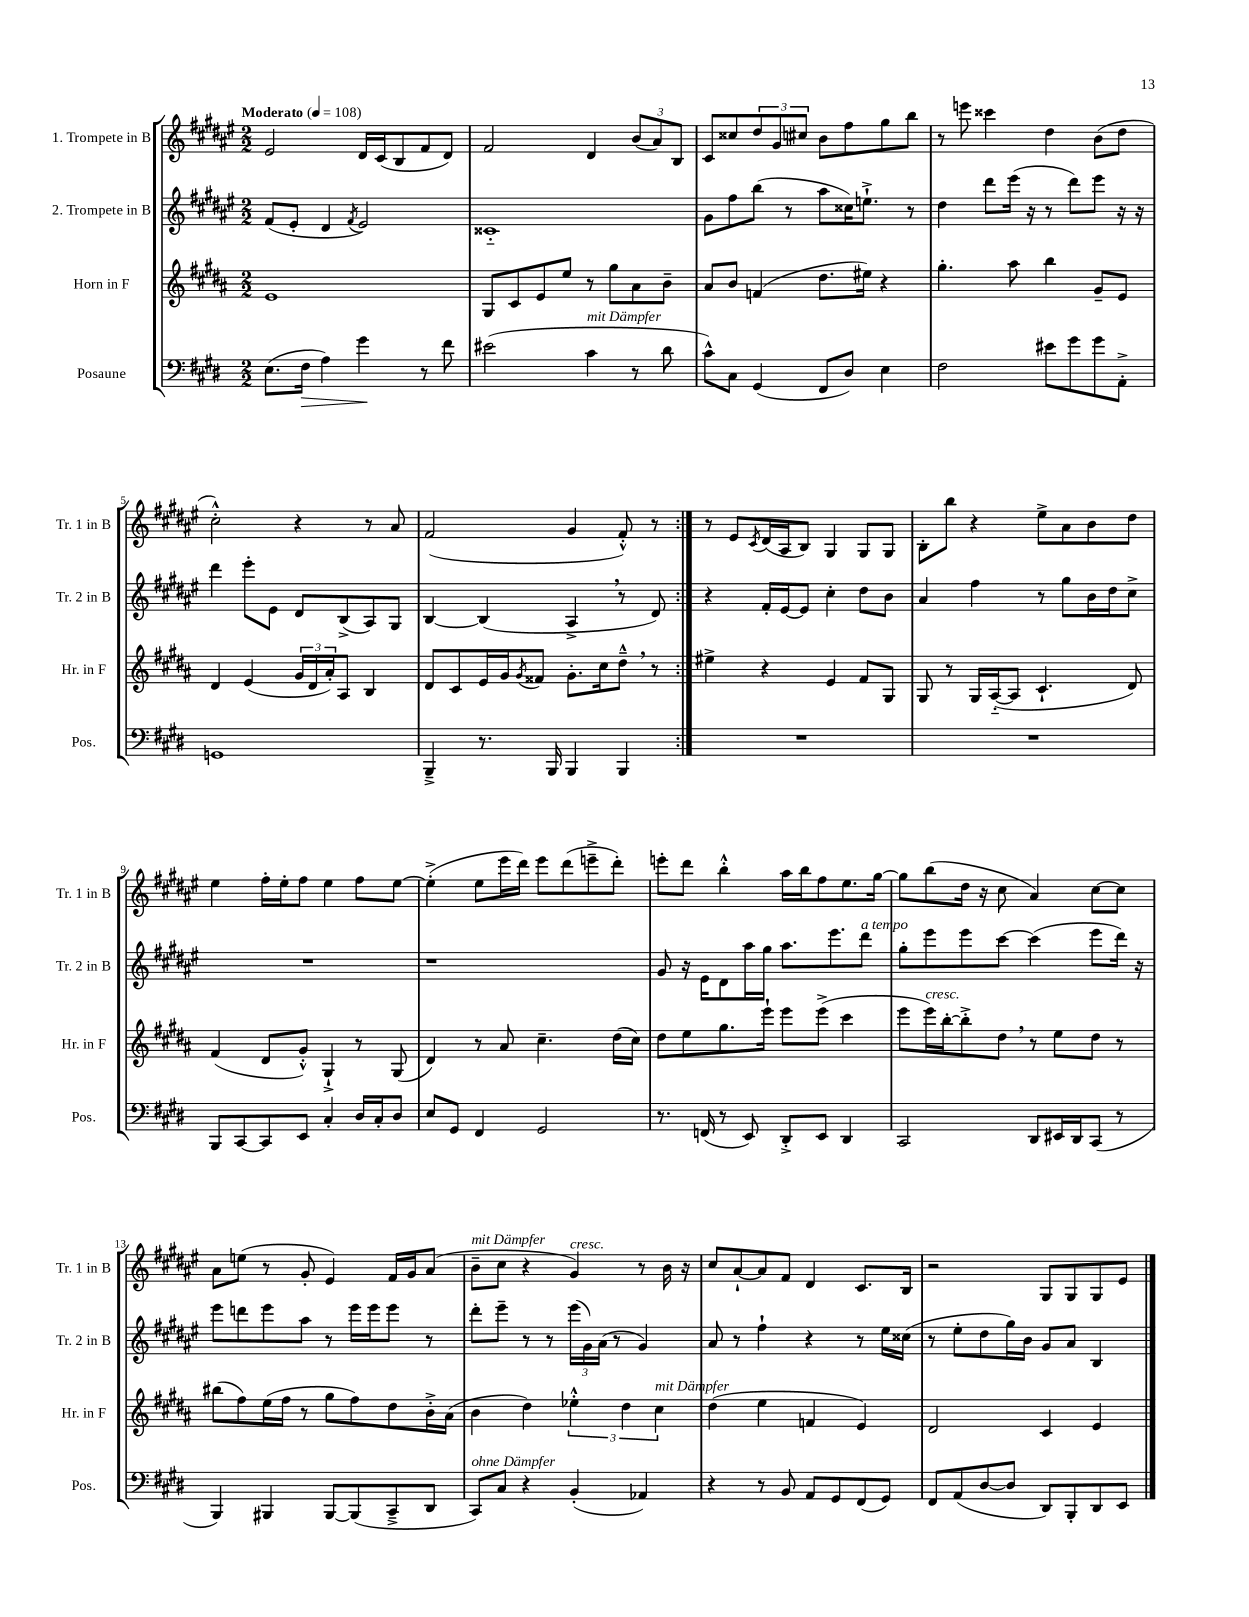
<<
\new StaffGroup <<
\new Staff = "s0" \with { instrumentName = "1. Trompete in B" shortInstrumentName = "Tr. 1 in B" } {
    \clef treble \key fis \major \numericTimeSignature \time 2/2 \tempo "Moderato" 4 = 108
    \repeat volta 2 { eis'2 dis'16 cis'16( b8 fis'8 dis'8) |
    fis'2 dis'4 \tuplet 3/2 { b'8( ais'8) b8 } |
    cis'8 cisis''8 \tuplet 3/2 { dis''8 gis'8 cis''8 } b'8 fis''8 gis''8 b''8 |
    r8 e'''8 cisis'''4 dis''4 b'8( dis''8 |
    cis''2-.-^) r4 r8 ais'8 |
    fis'2( gis'4 fis'8-.-^) r8 | }
    r8 eis'8 \acciaccatura { cis'8 } dis'16( ais16 b8) gis4 gis8 gis8 |
    b8-. b''8 r4 eis''8-> ais'8 b'8 dis''8 |
    eis''4 fis''16-. eis''16-. fis''8 eis''4 fis''8 eis''8~ |
    eis''4-.->( eis''8 eis'''16 dis'''16) eis'''8 dis'''8( e'''8---> dis'''8-.) |
    e'''8-. dis'''8 b''4-.-^ ais''16 b''16 fis''8 eis''8. gis''16~ |
    gis''8 b''8( dis''16 r16 cis''8 ais'4) cis''8~ cis''8 |
    ais'8 e''8( r8 gis'8-. eis'4) fis'16 gis'16 ais'8( |
    b'8--^\markup { \italic "mit Dämpfer" } cis''8 r4 gis'4^\markup { \italic "cresc." }) r8 b'16 r16 |
    cis''8 ais'8~-! ais'8 fis'8 dis'4 cis'8. b16 |
    r2 gis8 gis8 gis8 eis'8 \bar "|." |
}
\new Staff = "s1" \with { instrumentName = "2. Trompete in B" shortInstrumentName = "Tr. 2 in B" } {
    \clef treble \key fis \major \numericTimeSignature \time 2/2
    \repeat volta 2 { fis'8( eis'8-. dis'4 \acciaccatura { fis'8 } eis'2) |
    cisis'1-_ |
    gis'8 fis''8 b''8( r8 ais''8 cisis''16) e''8.-!-> r8 |
    dis''4 dis'''8 eis'''16( r16 r8 dis'''8) eis'''8 r16 r16 |
    dis'''4 eis'''8-. eis'8 dis'8 b8->( ais8) gis8 |
    b4~ b4( ais4-> \breathe r8 dis'8) | }
    r4 fis'16-. eis'16~ eis'8 cis''4-. dis''8 b'8 |
    ais'4 fis''4 r8 gis''8 b'16 dis''16 cis''8-> |
    R1 |
    r1 |
    gis'8 r16 eis'16 dis'8 ais''16 gis''16 ais''8. eis'''8. dis'''8^\markup { \italic "a tempo" } |
    gis''8-. eis'''8 eis'''8 cis'''8~ cis'''4( eis'''8 dis'''16) r16 |
    eis'''8 d'''8 eis'''8 ais''8 r8 eis'''16 eis'''16 eis'''8 r8 |
    dis'''8-. eis'''8-- r8 r8 \tuplet 3/2 { eis'''16( gis'16) ais'16( } r8 gis'4) |
    ais'8 r8 fis''4-! r4 r8 eis''16 cisis''16( |
    r8 eis''8-. dis''8 gis''16) b'16 gis'8 ais'8 b4 \bar "|." |
}
\new Staff = "s2" \with { instrumentName = "Horn in F" shortInstrumentName = "Hr. in F" } {
    \clef treble \key b \major \numericTimeSignature \time 2/2
    \repeat volta 2 { e'1 |
    gis8 cis'8 e'8 e''8 r8 gis''8 ais'8 b'8-- |
    ais'8 b'8 f'4( dis''8. eis''16) r4 |
    gis''4.-. ais''8 b''4 gis'8-- e'8 |
    dis'4 e'4( \tuplet 3/2 { gis'16 dis'16 ais'16-.) } ais8 b4 |
    dis'8 cis'8 e'16 gis'16 \acciaccatura { gis'8 } fisis'8 gis'8.-. cis''16 dis''8---^ \breathe r8 | }
    eis''4-> r4 e'4 fis'8 gis8 |
    gis8 r8 gis16 ais16~-_( ais8 cis'4.-! dis'8) |
    fis'4( dis'8 gis'8-.-^) gis4-!-> r8 gis8( |
    dis'4) r8 ais'8 cis''4.-- dis''16( cis''16) |
    dis''8 e''8 gis''8. e'''16-! e'''8 e'''8->( cis'''4 |
    e'''8 e'''16^\markup { \italic "cresc." }) b''16~-. b''8-.-> dis''8 \breathe r8 e''8 dis''8 r8 |
    bis''8( fis''8) e''16( fis''16 r8 gis''8 fis''8) dis''8 b'16-.-> ais'16( |
    b'4 dis''4) \tuplet 3/2 { ees''4-.-^ dis''4 cis''4^\markup { \italic "mit Dämpfer" } } |
    dis''4( e''4 f'4 e'4) |
    dis'2 cis'4 e'4 \bar "|." |
}
\new Staff = "s3" \with { instrumentName = "Posaune" shortInstrumentName = "Pos." } {
    \clef bass \key e \major \numericTimeSignature \time 2/2
    \repeat volta 2 { e8.( fis16\> a4) gis'4\! r8 fis'8 |
    eis'2( cis'4^\markup { \italic "mit Dämpfer" } r8 dis'8 |
    cis'8-^) cis8 gis,4( fis,8 dis8) e4 |
    fis2 eis'8 gis'8 gis'8 a,8-.-> |
    g,1 |
    b,,4---> r8. b,,16 b,,4 b,,4 | }
    R1 |
    R1 |
    b,,8 cis,8~ cis,8 e,8 cis4-. dis16 cis16-. dis8 |
    e8 gis,8 fis,4 gis,2 |
    r8. f,16( r8 e,8) dis,8-.-> e,8 dis,4 |
    cis,2 dis,8 eis,16 dis,16 cis,8( r8 |
    b,,4) bis,,4 bis,,8~ bis,,8( cis,8---> dis,8 |
    cis,8^\markup { \italic "ohne Dämpfer" }) cis8 r4 b,4-.( aes,4) |
    r4 r8 b,8 a,8 gis,8 fis,8( gis,8) |
    fis,8 a,8( dis8~ dis8 dis,8) b,,8-. dis,8 e,8 \bar "|." |
}
>>
>>
